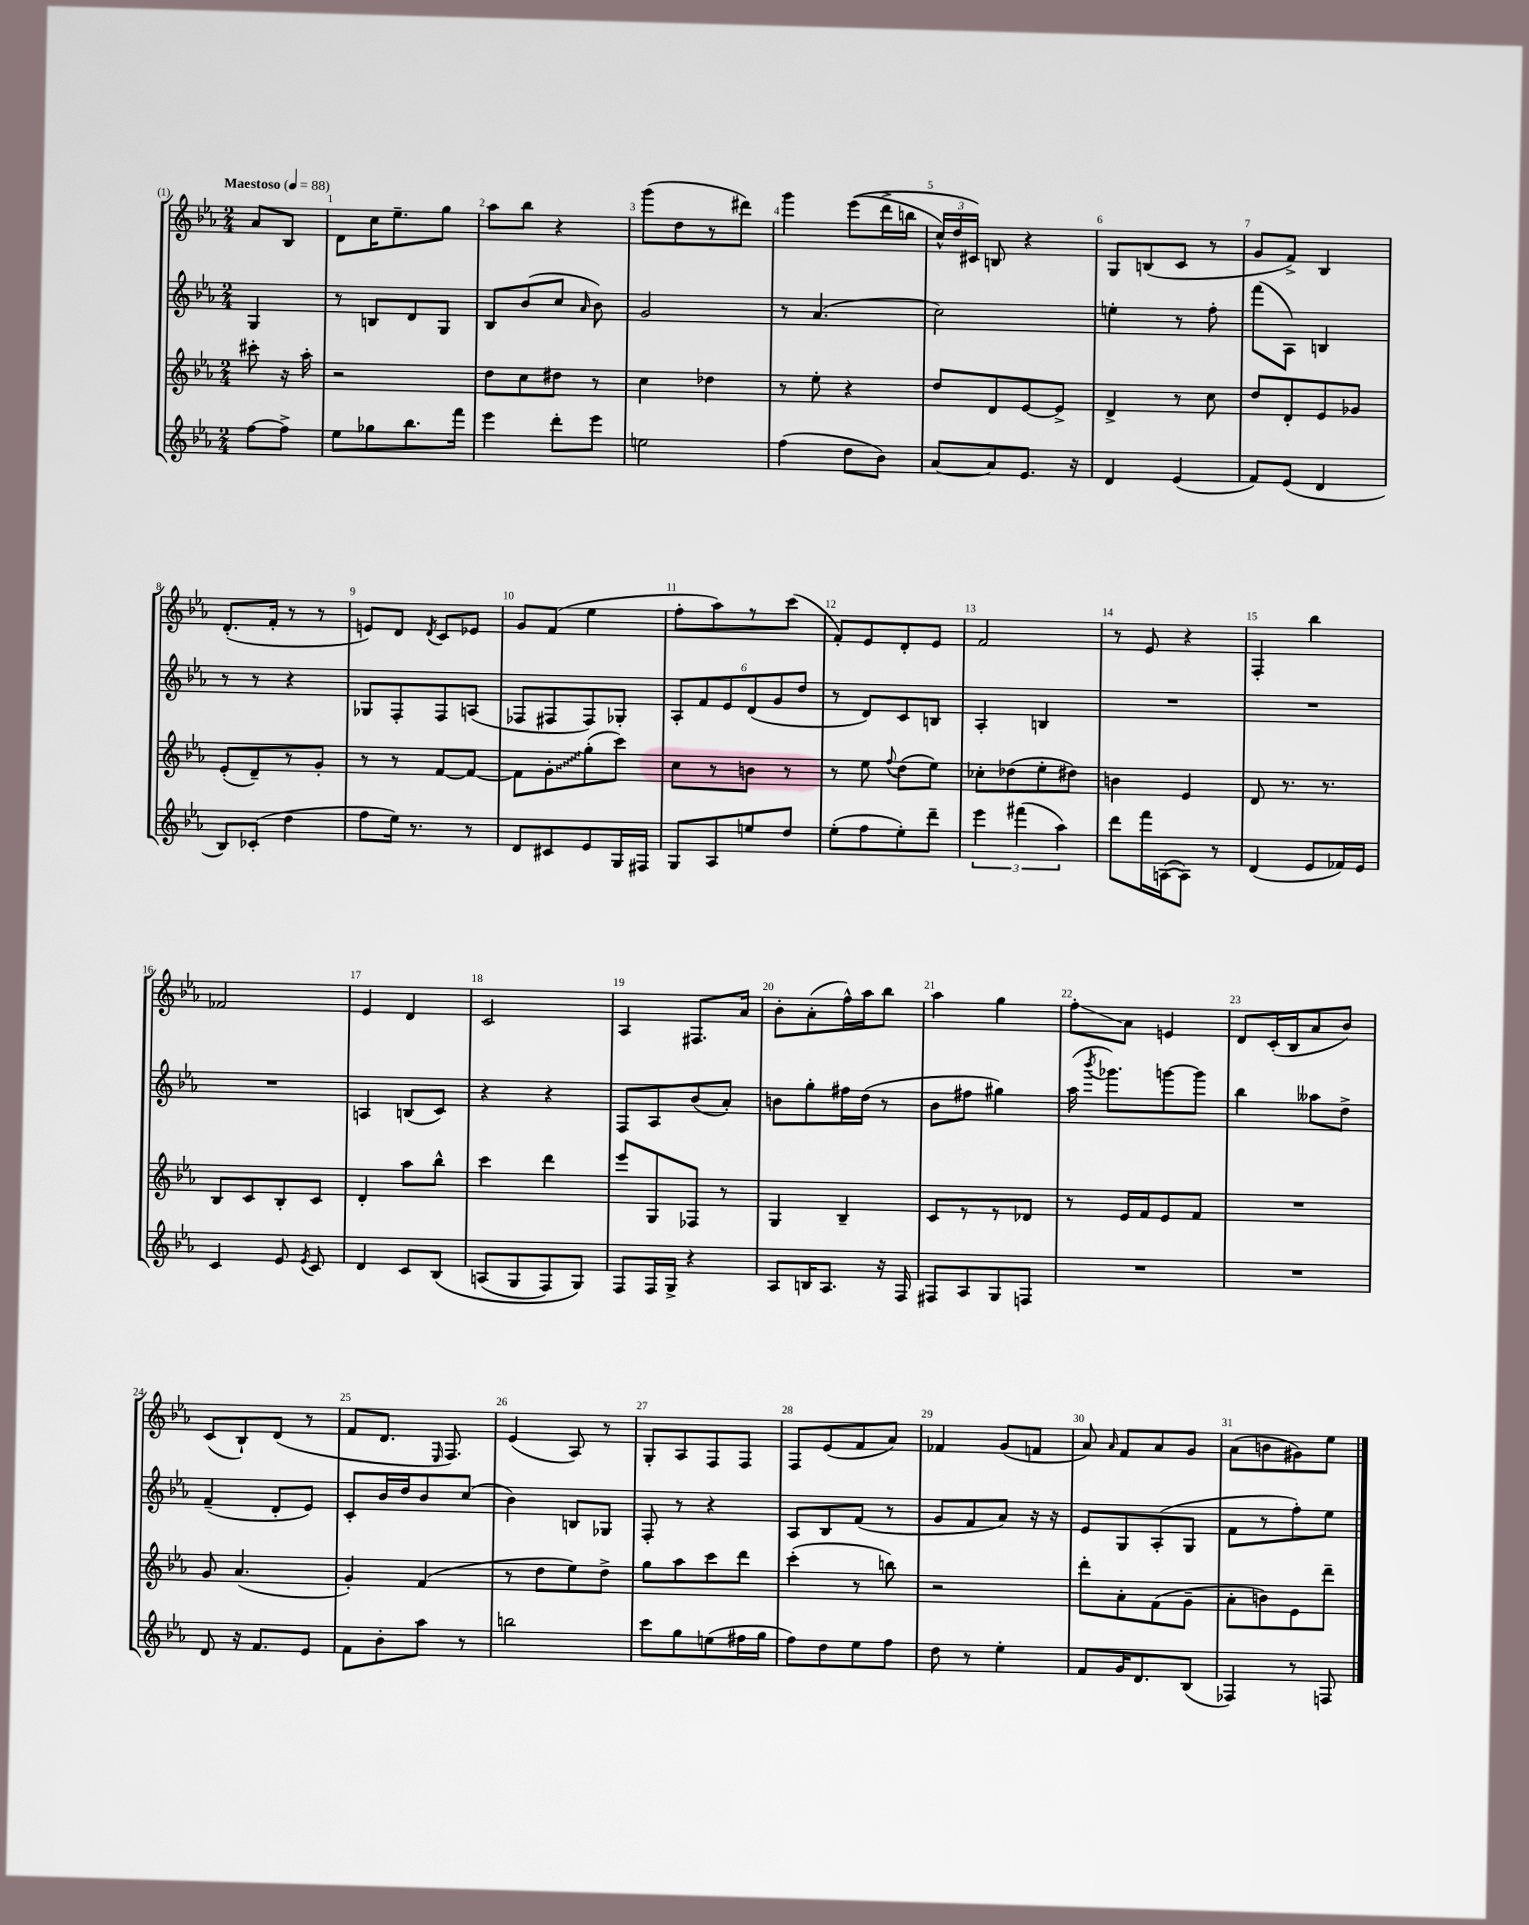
<<
\new StaffGroup <<
\new Staff = "s0" {
    \clef treble \key ees \major \numericTimeSignature \time 2/4 \partial 4 \tempo "Maestoso" 4 = 88
    \autoBeamOff aes'8[ bes8] |
    d'8[ c''16 ees''8.-- g''8] |
    aes''8[ bes''8] r4 |
    g'''8[( d''8 r8 dis'''8]) |
    g'''4 ees'''8[(\( d'''16-> b''16] |
    \tuplet 3/2 { c''16[-^) d''16 cis'16]\) } b8 r4 |
    g8[ b8( c'8] r8 |
    g'8[ f'8]->) bes4 |
    d'8.[-.( f'16]-. r8 r8 |
    e'8[) d'8] \acciaccatura { d'8 } c'8[ ees'8] |
    g'8[ f'8]( ees''4 |
    f''8[-. aes''8) r8 c'''8]( |
    f'8[-.) ees'8 d'8-. ees'8] |
    f'2 |
    r8 ees'8 r4 |
    f4-. bes''4 |
    fes'2 |
    ees'4 d'4 |
    c'2 |
    aes4 fis8.[ aes'16] |
    bes'8[-. aes'8-.( f''16-^) aes''16 bes''8] |
    aes''4 g''4 |
    f''8[-.\glissando aes'8] e'4 |
    d'8[ c'16-.( bes16 aes'8 bes'8]) |
    c'8[( bes8-!) d'8]( r8 |
    f'8[ d'8.] \grace { ees16 } f8.) |
    ees'4( aes8) r8 |
    g8[-. aes8 f8 f8] |
    f8[ ees'8( f'8 aes'8]) |
    fes'4 g'8[( f'8] |
    aes'8) \grace { aes'16 } f'8[ aes'8 g'8] |
    aes'8[( b'8 gis'8) ees''8] \bar "|." |
}
\new Staff = "s1" {
    \clef treble \key ees \major \numericTimeSignature \time 2/4 \partial 4
    \autoBeamOff g4 |
    r8 b8[ d'8 g8] |
    bes8[ bes'8( c''8] \grace { aes'16 } bes'8) |
    g'2 |
    r8 aes'4.( |
    c''2) |
    e''4-. r8 f''8-. |
    f'''8[( aes8]) b4 |
    r8 r8 r4 |
    ges8[ f8-. f8 a8]( |
    fes8[ fis8 fis8) ges8]-. |
    \tuplet 6/4 { aes8[-. f'8 ees'8 d'8( g'8 d''8] } |
    r8 d'8[) c'8 b8] |
    aes4-. b4 |
    R2 |
    R2 |
    R2 |
    a4 b8[( c'8]) |
    r4 r4 |
    f8[ aes8 bes'8( aes'8]-.) |
    b'8[ g''8-. fis''16 d''16]( r8 |
    bes'8[ fis''8] gis''4) |
    aes''16( \acciaccatura { bes'''8 } ges'''8.[) g'''8~ g'''8] |
    bes''4 aeses''8[ d''8]-> |
    f'4--( d'8[-. ees'8]) |
    c'8[-. bes'16 d''16 bes'8 c''8]( |
    bes'4) b8[ ges8] |
    f8-. r8 r4 |
    aes8[ bes8 f'8]( r8 |
    g'8[ f'8 aes'8]) r16 r16 |
    ees'8[ g8 aes8-.( g8] |
    f'8[ r8 f''8-.) ees''8] \bar "|." |
}
\new Staff = "s2" {
    \clef treble \key ees \major \numericTimeSignature \time 2/4 \partial 4
    \autoBeamOff cis'''8-. r16 aes''16-. |
    r2 |
    d''8[ c''8 dis''8] r8 |
    c''4 des''4 |
    r8 ees''8-. r4 |
    d''8[ d'8 ees'8~ ees'8]-> |
    d'4-> r8 c''8 |
    d''8[ d'8-. ees'8 ges'8] |
    ees'8[-.( d'8--) r8 g'8]-. |
    r8 r8 f'8[~ f'8]~ |
    f'8[ \once \override Glissando.style = #'zigzag g'8-.\glissando g''8-.( c'''8]) |
    c''8[ r8 b'8] r8 |
    r8 ees''8 \appoggiatura { f''8 } d''8[( ees''8]) |
    ces''8[-. des''8( ees''8-. dis''8]) |
    b'4 ees'4 |
    d'8 r8. r8. |
    bes8[ c'8 bes8-. c'8] |
    d'4-. aes''8[ bes''8]-^ |
    c'''4 d'''4 |
    ees'''8[ g8 fes8] r8 |
    g4 bes4-- |
    c'8[ r8 r8 des'8] |
    r8 ees'16[ f'16 ees'8 f'8] |
    R2 |
    g'8 aes'4.( |
    g'4-.) f'4( |
    r8 d''8[ ees''8) d''8]-> |
    g''8[ aes''8 c'''8 d'''8] |
    c'''4-.( r8 b''8) |
    r2 |
    d'''8[-. aes'8-. f'8( g'8]-- |
    aes'8[-. b'8) ees'8 d'''8]-- \bar "|." |
}
\new Staff = "s3" {
    \clef treble \key ees \major \numericTimeSignature \time 2/4 \partial 4
    \autoBeamOff f''8[~ f''8]-> |
    ees''8[ ges''8 bes''8. f'''16] |
    ees'''4 d'''8[-. ees'''8] |
    e''2 |
    f''4( d''8[ bes'8]) |
    aes'8[~ aes'8 ees'8.] r16 |
    d'4 ees'4( |
    f'8[) ees'8]( d'4 |
    bes8[) ces'8]-.( d''4 |
    f''8[ ees''16]) r8. r8 |
    d'8[ cis'8 ees'8 g16 fis16] |
    g8[ aes8 e''8 d''8] |
    ees''8[-.( f''8 ees''8-.) d'''8]-- |
    \tuplet 3/2 { ees'''4 fis'''4( aes''4) } |
    d'''8[ f'''16 a16~( a8]) r8 |
    d'4( ees'8[ fes'16) ees'16] |
    c'4 ees'8 \acciaccatura { ees'8 } c'8 |
    d'4 c'8[ bes8]\( |
    a8[( g8 f8) g8]\) |
    f8[ f16 g16]-> r4 |
    aes8[ b16 aes8.] r16 f16 |
    fis8[ aes8 g8 f8] |
    R2 |
    R2 |
    d'8 r16 f'8.[ ees'8] |
    f'8[ bes'8-. aes''8] r8 |
    b''2 |
    c'''8[ g''8 e''8( fis''16 g''16] |
    f''8[) d''8 ees''8 f''8] |
    d''8 r8 ees''4-. |
    f'8[ g'16 d'8. bes8]( |
    fes4) r8 f8 \bar "|." |
}
>>
>>
\layout { \context { \Score \override BarNumber.break-visibility = ##(#f #t #t) barNumberVisibility = #all-bar-numbers-visible } }
